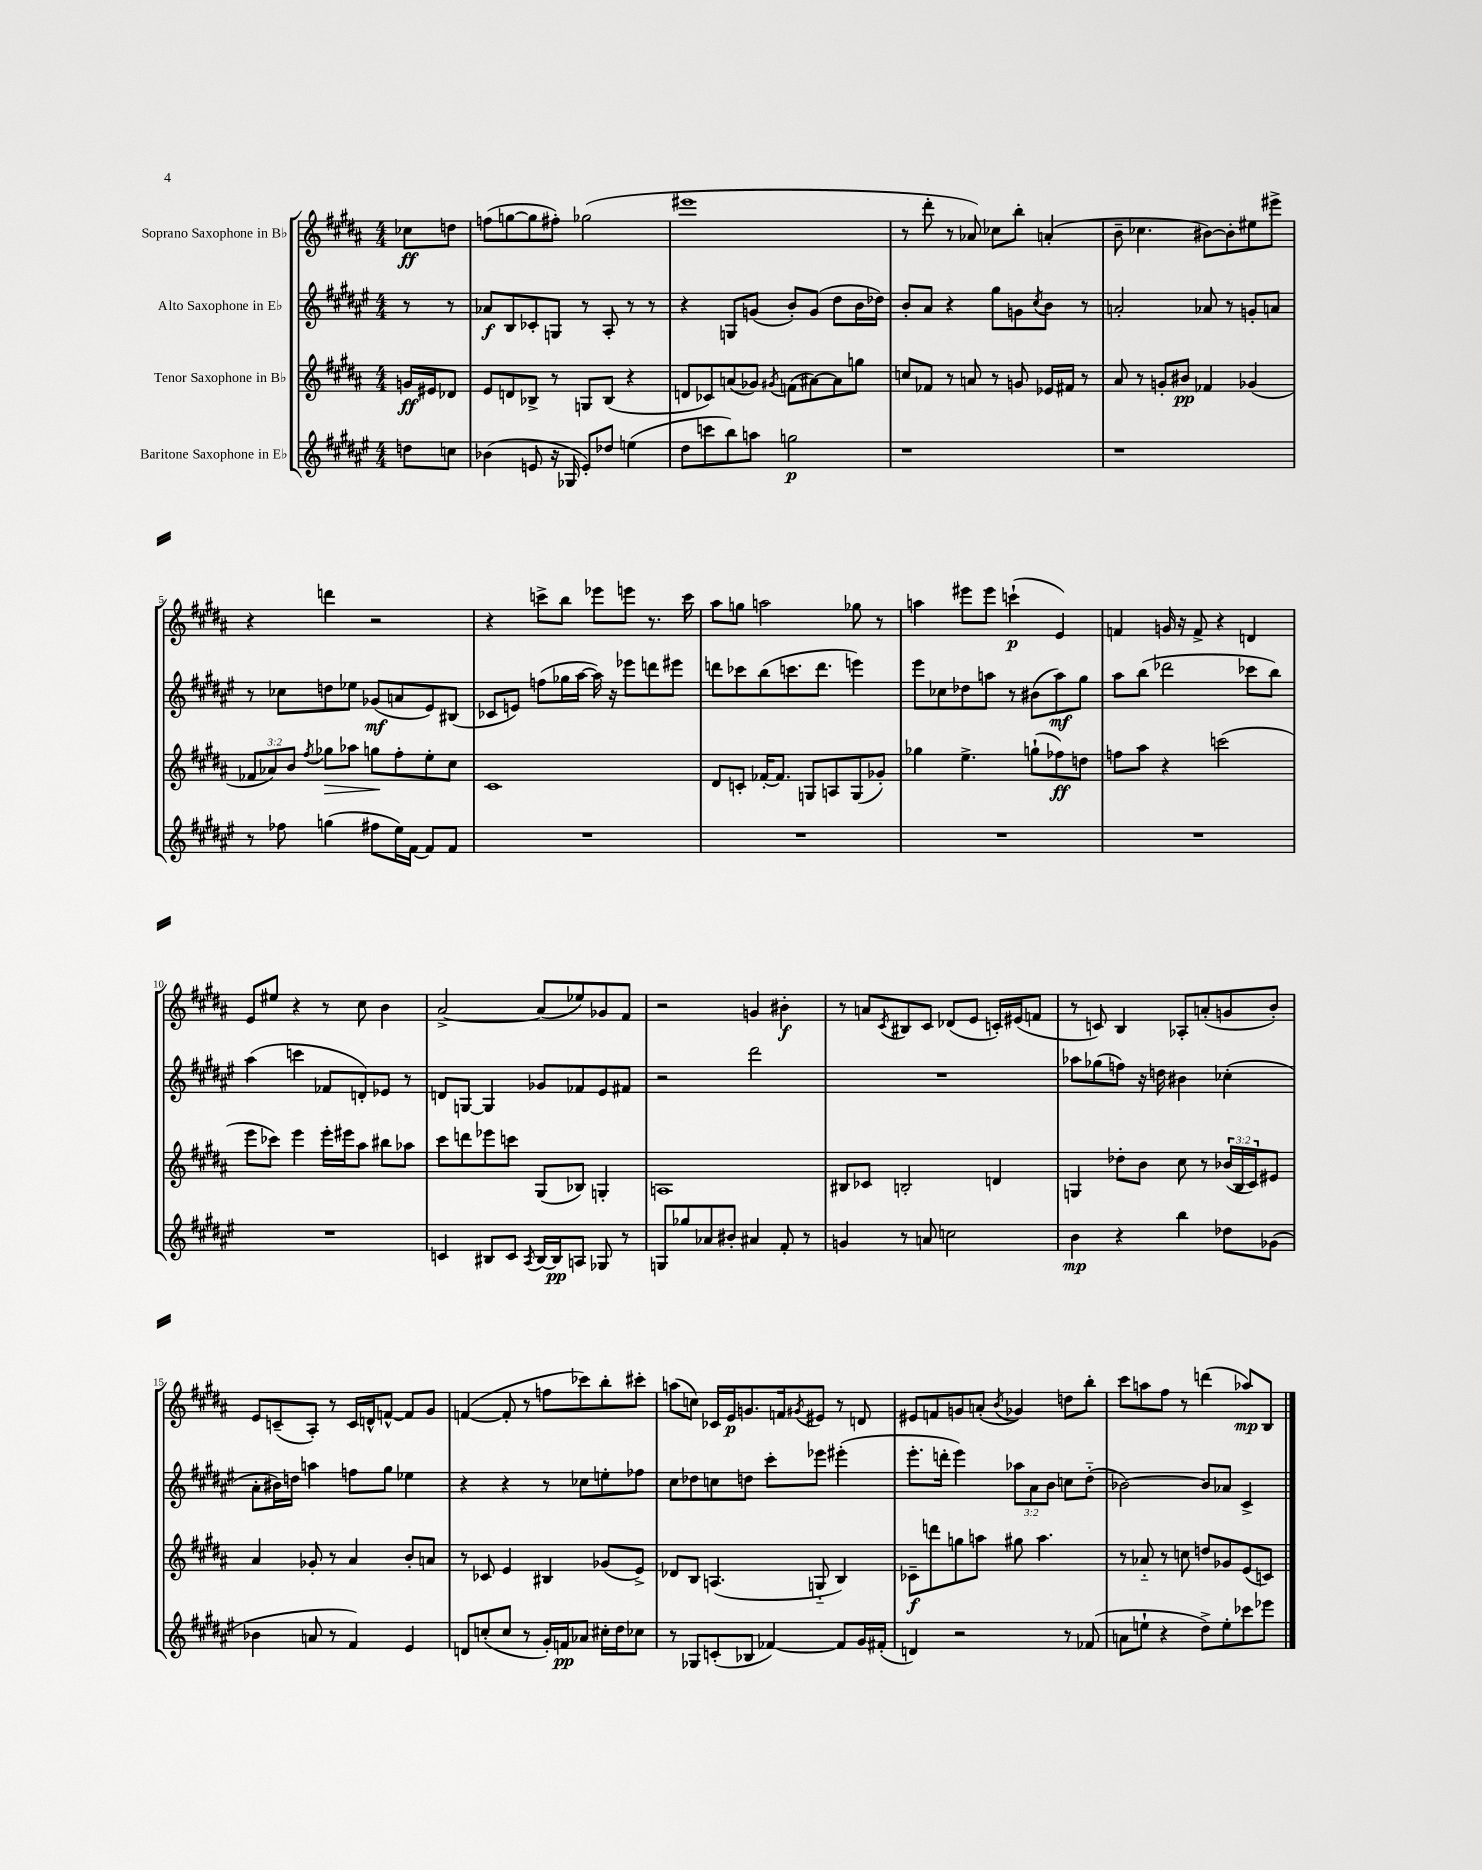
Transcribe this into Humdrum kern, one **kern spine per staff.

**kern	**kern	**kern	**kern
*staff4	*staff3	*staff2	*staff1
*clefG2	*clefG2	*clefG2	*clefG2
*k[f#c#g#d#a#e#]	*k[f#c#g#d#a#]	*k[f#c#g#d#a#e#]	*k[f#c#g#d#a#]
*M4/4	*M4/4	*M4/4	*M4/4
8dd	16g	8r	8cc-
.	16e#	.	.
8cc	8d-	8r	8dd
=	=	=	=
(4b-	8e	8a-	(8ff
.	8d	8B	[8gg
8e	8B-^	8c-'	8gg]
16r	8r	8G	8ff#')
16G-	.	.	.
8e')	8G	8r	(2gg-
8dd-	(8B-	8A#'	.
(4ee	4r	8r	.
.	.	8r	.
=	=	=	=
8dd#	8d	4r	1eee#
8ccc	8c-)	.	.
8bb)	(8a	8G	.
8aa	8g-)	(8g	.
.	8qg#	.	.
2gg	(8f	8b')	.
.	[8a#)	(8g	.
.	8a#]	8dd#	.
.	8gg	16b	.
.	.	16dd-)	.
=	=	=	=
1r	8cc	8b'	8r
.	8f-	8a#	8ddd#'
.	8r	4r	8r
.	8a	.	8a-)
.	8r	8gg#	8cc-
.	8g	8g	8bb'
.	.	8qcc#	.
.	16e-	8b	(4a'
.	16f#	.	.
.	8r	8r	.
=	=	=	=
1r	8a#	2a'	8b~
.	8r	.	4.cc-
.	8g'	.	.
.	8b#	.	.
.	4f-	8a-	[8b#)
.	.	8r	8b#']
.	(4g-	8g'	8ee#
.	.	8a	8eee#^
=	=	=	=
8r	12f-	8r	4r
.	12a-)	.	.
8ff-	.	8cc-	.
.	12b	.	.
.	8qff#	.	.
(4gg	8gg-	8dd	4ddd
.	8aa-	8ee-	.
8ff#	8gg	(8g-	2r
16ee#)	8ff#'	8a	.
[16f#	.	.	.
8f#]	8ee'	8e#)	.
8f#	8cc#	(8B#	.
=	=	=	=
1r	1c#	8c-	4r
.	.	8e)	.
.	.	(8ff	8ccc^
.	.	16gg-	8bb
.	.	[16aa#	.
.	.	16aa#])	8eee-
.	.	16r	.
.	.	8eee-	8eee
.	.	8ddd	8.r
.	.	8eee#	.
.	.	.	16ccc
=	=	=	=
1r	8d#	8ddd	8aa#
.	8c'	8ccc-	8gg
.	[16f-'	(8bb	2aa
.	8.f-]	.	.
.	.	8.ccc	.
.	8G	.	.
.	.	8.ddd	.
.	8A	.	.
.	(8G	4eee)	8gg-
.	8g-')	.	8r
=	=	=	=
1r	4gg-	8eee#	4aa
.	.	8cc-	.
.	4.ee^	8dd-	8eee#
.	.	8aa	8eee#
.	.	8r	(4ccc`
.	(8gg`	(8b#	.
.	8ff-)	8aa)	4e)
.	8dd	8gg#	.
=	=	=	=
1r	8ff	8aa#	4f
.	8aa#	(8bb	.
.	4r	2ddd-	16g
.	.	.	16r
.	.	.	8f^
.	(2ccc	.	4r
.	.	8ccc-	4d
.	.	8bb)	.
=	=	=	=
1r	8eee	(4aa#	8e
.	8ccc-)	.	8ee#
.	4eee	4ccc	4r
.	16eee'	8f-	8r
.	16eee#	.	.
.	8aa#	8d')	8cc#
.	8bb#	8e-	4b
.	8aa-	8r	.
=	=	=	=
4c	8ccc#	8d	[2a#^
.	8ddd	[8G	.
8B#	8eee-	4G]	.
8c	8ccc	.	.
8qA#	.	.	.
[16B#	(8G#	8g-	(8a#]
16B#]	.	.	.
8A	8B-)	8f-	8ee-)
8G-	4G'	8e#	8g-
8r	.	8f#	8f#
=	=	=	=
8G	1A	2r	2r
8gg-	.	.	.
8a-	.	.	.
8b#'	.	.	.
4a#	.	2ddd#	4g
8f#'	.	.	4b#'
8r	.	.	.
=	=	=	=
4g	8B#	1r	8r
.	8c-	.	8a
.	.	.	8qc#
8r	2B'	.	8B#
8a	.	.	8c#
2cc	.	.	(8d-
.	.	.	8e
.	4d	.	16c')
.	.	.	(16e#
.	.	.	8f
=	=	=	=
4b	4G	8aa-	8r
.	.	(8gg-	8c)
4r	8dd-'	8ff)	4B
.	8b	16r	.
.	.	16dd	.
4bb	8cc#	4b#	8A-'
.	8r	.	(8a'
8dd-	(24b-	(4cc-'	8g
.	24B	.	.
.	24c#)	.	.
(8g-	8e#	.	8b')
=	=	=	=
4b-	4a#	8a#'	8e
.	.	16b#)	(8c~
.	.	16dd	.
8a	8g-'	4aa	8A#')
8r	8r	.	8r
4f#)	4a#	8ff	16c
.	.	.	16d^^
.	.	8gg#	[8f^^
4e#	8b'	4ee-	8f]
.	8a	.	8g#
=	=	=	=
8d	8r	4r	([4f
(8cc'	8c-	.	.
8cc	4e	4r	8f']
8r	.	.	8r
16g#')	4B#	8r	8ff
16f	.	.	.
8a-	.	8cc-	8ccc-)
16cc#'	(8g-	8ee'	8bb'
16dd#	.	.	.
8cc-	8e^)	8ff-	8ccc#'
=	=	=	=
8r	8d-	8cc#	(8aa
8G-	8B	8dd-	8cc)
(8c'	(4.A	8cc	16c-
.	.	.	16e
8B-	.	8dd	8.g
[4f-)	.	8ccc#'	.
.	.	.	16f
.	.	.	8qg#
.	8G'~	8eee-	8e#
8f-]	4B)	(4eee#'	8r
16g#	.	.	8d
(16f#'	.	.	.
=	=	=	=
4d)	8c-~	8.eee#'	8e#
.	8ddd	.	8f
.	.	16ddd'	.
2r	8gg	4eee#)	8g
.	8aa	.	(8a'
.	.	.	8qb
.	8gg#	12aa-	4g-)
.	.	12a#	.
.	4.aa	.	.
.	.	12b	.
8r	.	8cc	8dd
(8f-	.	(8dd#'~	8bb'
=	=	=	=
8a	8r	[2b-)	8ccc#
8ee`	8a-'~	.	8aa
4r	8r	.	8ff#
.	8cc	.	8r
8dd#^)	8dd	8b-]	(4ddd
8ee'	8g-	8a-	.
8ccc-	(8e	4c#^	8aa-)
8eee-	8c)	.	8B
==	==	==	==
*-	*-	*-	*-
